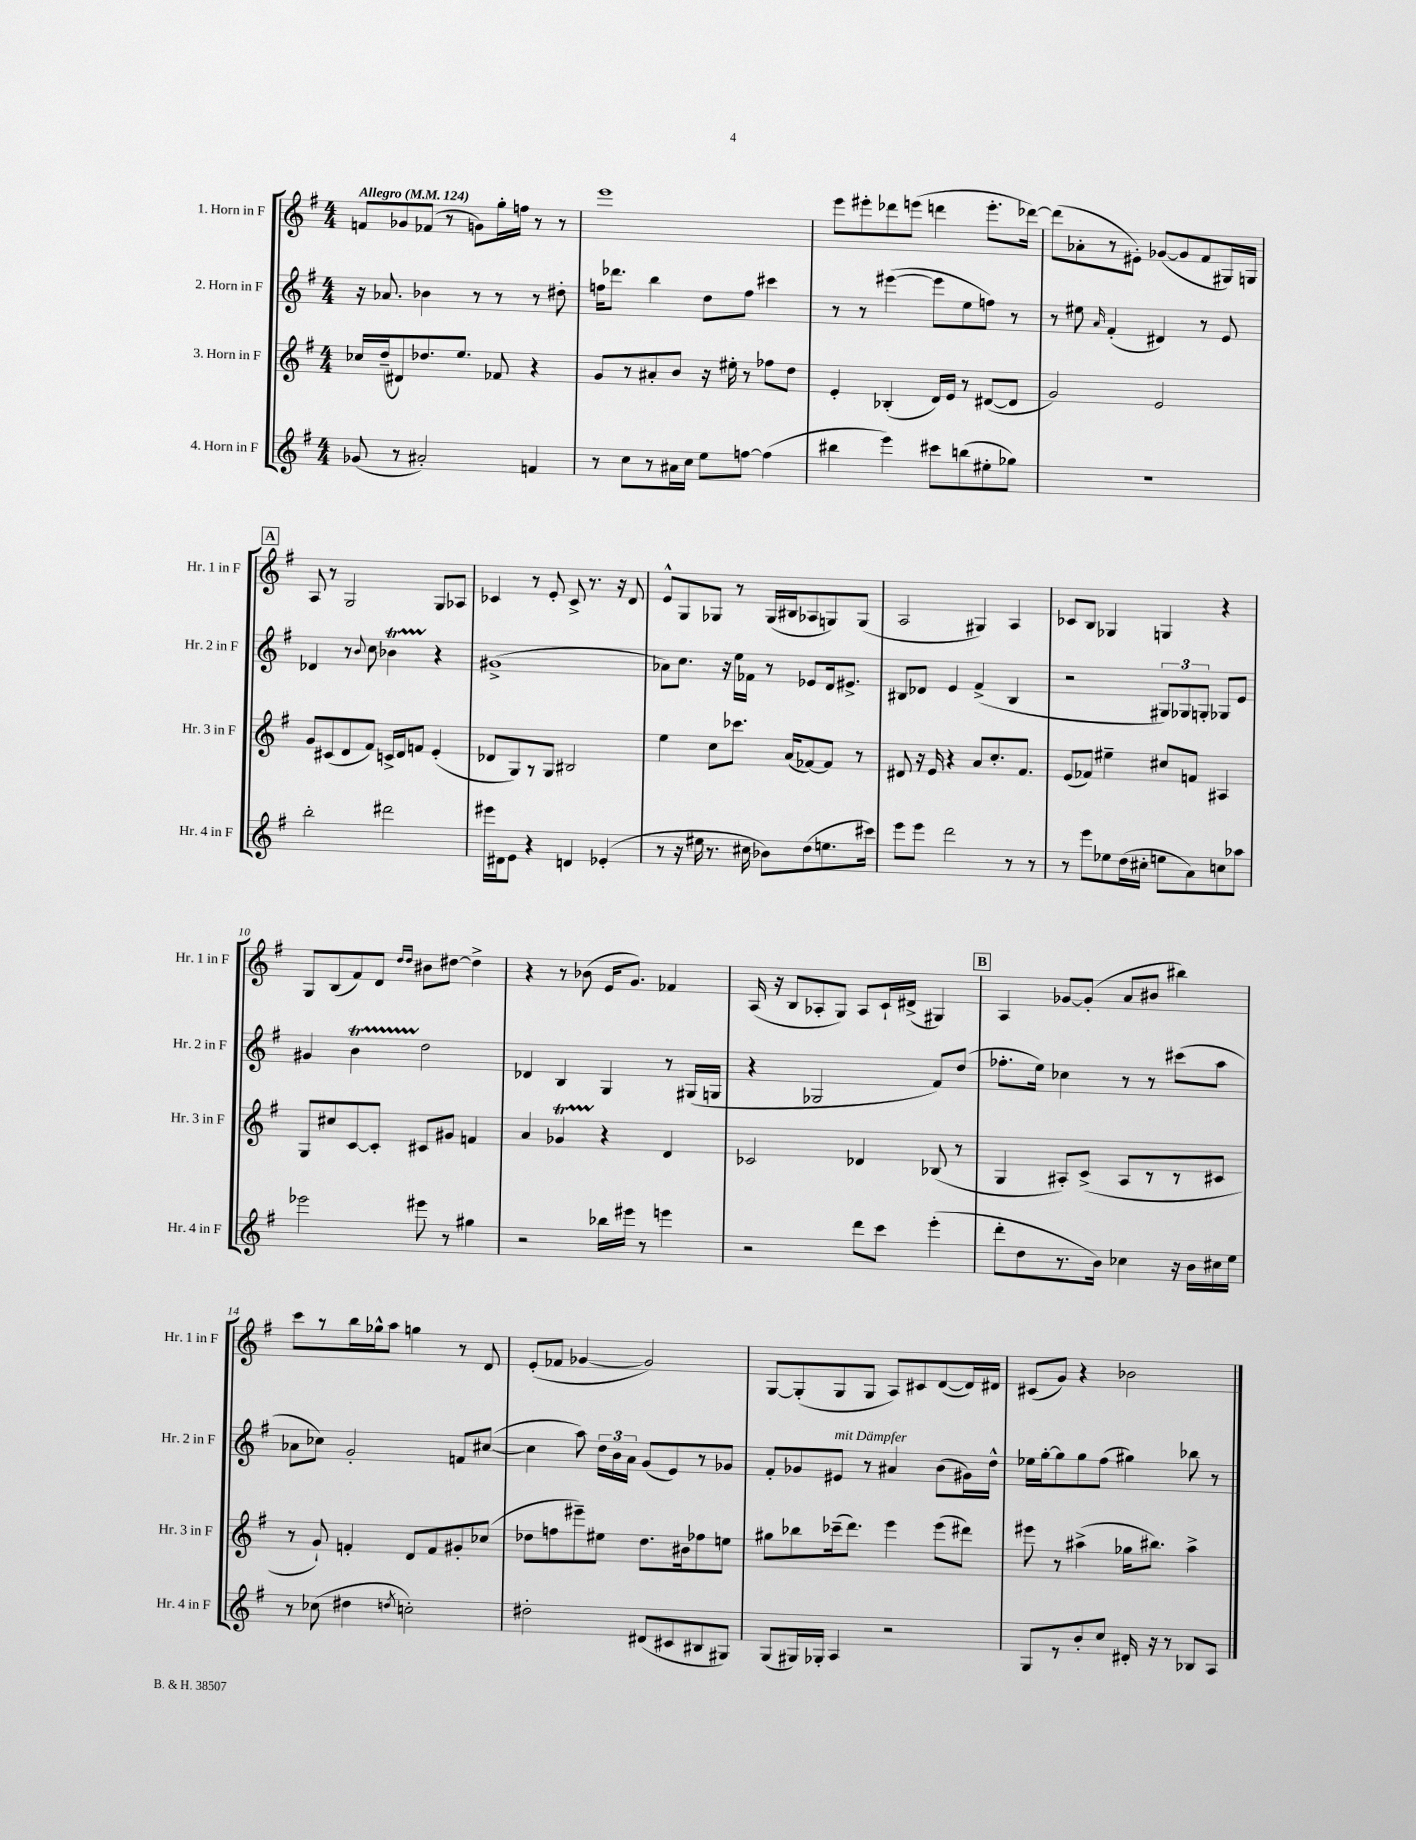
<<
\new StaffGroup <<
\new Staff = "s0" \with { instrumentName = "1. Horn in F" shortInstrumentName = "Hr. 1 in F" } {
    \clef treble \key g \major \numericTimeSignature \time 4/4 \tempo "Allegro" 4 = 124
    \autoBeamOff f'8[ ges'8 fes'8]( r8 g'8[) g''16-. f''16] r8 r8 |
    e'''1 |
    e'''8[ eis'''8-. des'''8 e'''8]( d'''4 e'''8.[-. des'''16]~) |
    des'''8[( aes'8-. r8 eis'8]-.) ges'8[~( ges'8 fis'8 gis16) g16] |
    \mark \markup { \box "A" } a8 r8 g2 g8[ aes8] |
    ces'4 r8 e'8-. ces'8-> r8. r16 d'8 |
    e'8[-^ g8 ges8] r8 ges16[( bis16 aes8 g8) g8]( |
    a2 gis4) a4 |
    ces'8[ b8] ges4 g4 r4 |
    g8[ b8( fis'8) d'8] \grace { d''16[ d''16] } bis'8[ dis''8]~ dis''4-> |
    r4 r8 bes'8( e'16[ g'8.]) fes'4 |
    a16( r16 b8[ aes8-. g8]) aes8[ c'16-! dis'16]->( gis4) |
    \mark \markup { \box "B" } a4 ges'8[~ ges'8]-.( a'8[ bis'8] bis''4) |
    c'''8[ r8 b''16 ges''16-^ a''8] g''4 r8 d'8 |
    e'8[-.( fes'8] ges'4~ ges'2) |
    g8[~ g8-.( g8 g8] a8[) cis'8 d'8~( d'16) dis'16] |
    cis'8[( g'8]) r4 bes'2 \bar "|." |
}
\new Staff = "s1" \with { instrumentName = "2. Horn in F" shortInstrumentName = "Hr. 2 in F" } {
    \clef treble \key g \major \numericTimeSignature \time 4/4
    \autoBeamOff r16 aes'8. bes'4 r8 r8 r8 dis''8-. |
    f''16[ des'''8.] b''4 d''8[ f''8] cis'''4 |
    r8 r8 eis'''4~( eis'''8[ e''8 f''8]) r8 |
    r8 eis''8 \grace { a'16 } fis'4-.( dis'4) r8 e'8 |
    \mark \markup { \box "A" } des'4 r8 \appoggiatura { b'8 } c''8 bes'4\startTrillSpan r4\stopTrillSpan |
    gis'1->( |
    aes'8[) c''8.] r16 e''16[ fes'16] r8 ees'8[ d'16 eis'8.]-> |
    bis8[ des'8] e'4 fis'4->( bis4 |
    r2 \tuplet 3/2 { gis8[) ges8 g8]-. } ges8[ e'8] |
    gis'4 b'4\startTrillSpan d''2\stopTrillSpan |
    des'4 b4 g4 r8 gis16[( g16] |
    r4 ges2 fis'8[) d''8]( |
    \mark \markup { \box "B" } fes''8.[-. e''16]) ces''4 r8 r8 cis'''8[( a''8] |
    aes'8[ ces''8]) g'2-. f'8[ cis''8]~( |
    cis''4 a''8) \tuplet 3/2 { d''16[ b'16 a'16] } g'8[( e'8) r8 ges'8] |
    fis'8[-. ges'8 eis'8]^\markup { \italic "mit Dämpfer" } r8 ais'4 b'8[( gis'16) d''16]-^ |
    ees''16[ g''16~-. g''8 g''8 fis''8]( gis''4) bes''8 r8 \bar "|." |
}
\new Staff = "s2" \with { instrumentName = "3. Horn in F" shortInstrumentName = "Hr. 3 in F" } {
    \clef treble \key g \major \numericTimeSignature \time 4/4
    \autoBeamOff ces''16[ d''16--( dis'8) des''8. e''8.] fes'8 r4 |
    g'8[ r8 ais'8-. b'8] r16 eis''16-. r8 fes''8[ d''8] |
    e'4-. bes4-.( d'16[) e'16] r8 dis'8[~( dis'8] |
    g'2) e'2 |
    \mark \markup { \box "A" } g'8[ cis'8( d'8 fis'8]) c'16[-> d'16 f'8] e'4-.( |
    des'8[ g8) r8 g8] bis2 |
    e''4 c''8[ ces'''8.] a'16[( fes'8~) fes'8] r8 |
    dis'8 r16 e'16 r4 a'8[ c''8.-. fis'8.] |
    e'8[( fes'8]) eis''4-- cis''8[ f'8] ais4 |
    g8[ cis''8 c'8~ c'8]-. cis'8[ gis'8] f'4 |
    a'4 ges'4\startTrillSpan r4\stopTrillSpan d'4 |
    ces'2 des'4 bes8( r8 |
    \mark \markup { \box "B" } g4 ais8[-.) c'8]->( ais8[ r8 r8 cis'8] |
    r8 g'8-!) f'4-. d'8[ f'8 gis'8-. ces''8]( |
    des''8[ f''8 eis'''8--) eis''8] des''8.[ bis'16 fes''8 e''8] |
    gis''8[ bes''8 ces'''16--( d'''8.]) e'''4 e'''8[( dis'''8]) |
    eis'''8 r8 ais''4->( ges''16[ bis''8.]) ais''4-> \bar "|." |
}
\new Staff = "s3" \with { instrumentName = "4. Horn in F" shortInstrumentName = "Hr. 4 in F" } {
    \clef treble \key g \major \numericTimeSignature \time 4/4
    \autoBeamOff ges'8( r8 ais'2-.) f'4 |
    r8 c''8[ r8 ais'16 c''16] e''8[ f''8]~ f''4( |
    bis''4 e'''4) cis'''8[ b''8( eis''8-. ges''8]) |
    R1 |
    \mark \markup { \box "A" } b''2-. dis'''2 |
    eis'''16[ dis'16 e'8] r4 d'4 ees'4-.( |
    r8 r16 eis''16 r8. cis''16 bes'8[) d''8( e''8. cis'''16]) |
    e'''8[ e'''8] d'''2 r8 r8 |
    r8 e'''8[ ees''8 d''16( cis''16]-. e''8[ a'8) c''8 aes''8] |
    ees'''2 eis'''8 r8 gis''4 |
    r2 bes''16[ eis'''16] r8 e'''4 |
    r2 d'''8[ c'''8] e'''4-.( |
    \mark \markup { \box "B" } d'''8[-. d''8 r8. b'16]) ces''4 r16 b'16[ cis''16 e''16] |
    r8 ces''8( dis''4 \acciaccatura { d''8 } c''2-.) |
    dis''2-. dis'8[( cis'8 bis8 gis8]) |
    g8[( gis16) ges16]-. a4 r2 |
    g8[ r8 b'8-. c''8] dis'16-. r16 r8 bes8[ a8] \bar "|." |
}
>>
>>
